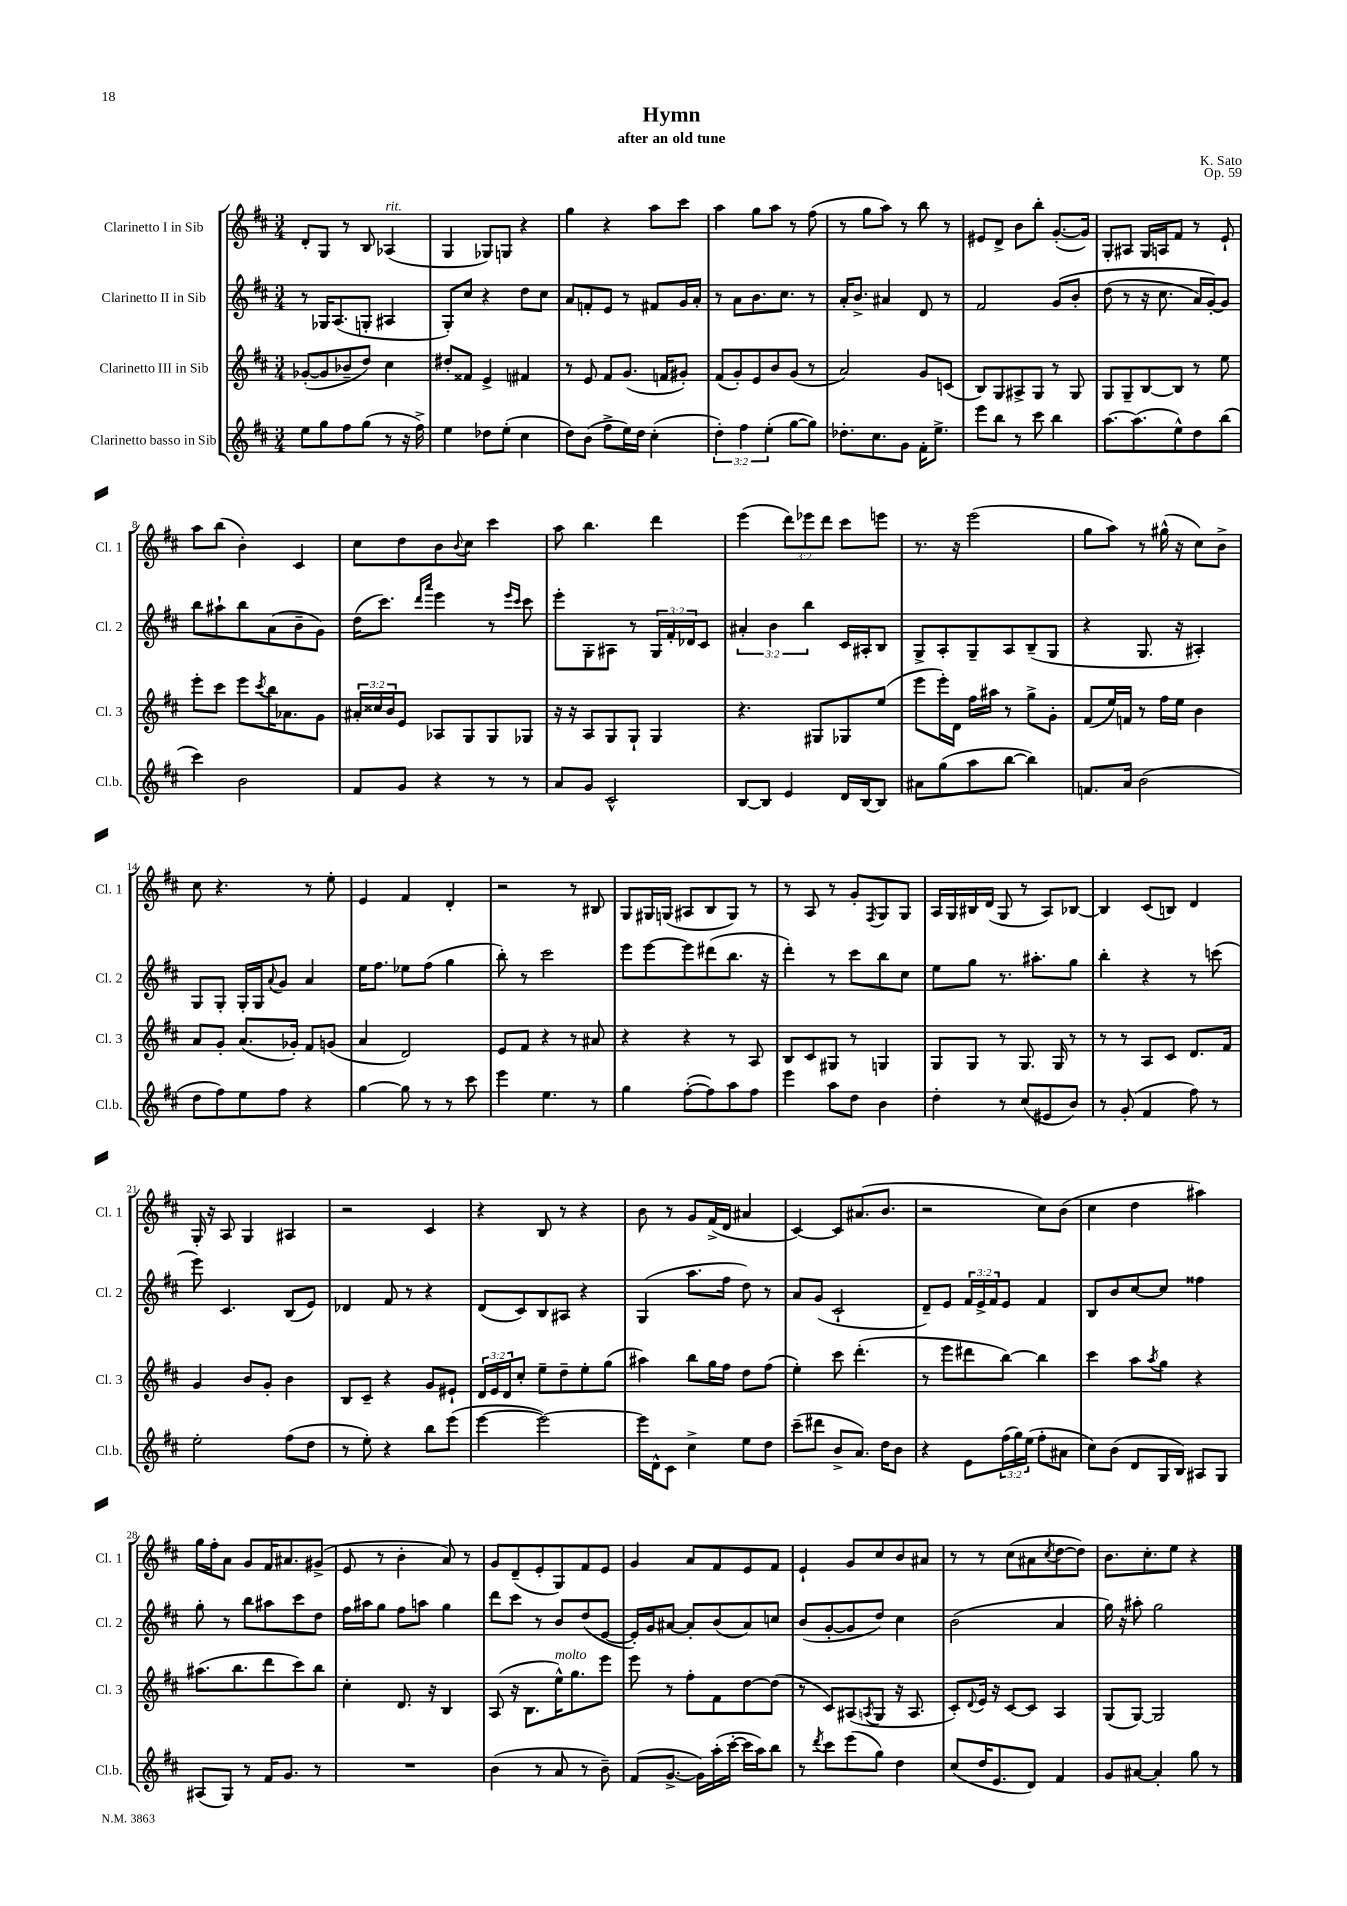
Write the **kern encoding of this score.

**kern	**kern	**kern	**kern
*staff4	*staff3	*staff2	*staff1
*clefG2	*clefG2	*clefG2	*clefG2
*k[f#c#]	*k[f#c#]	*k[f#c#]	*k[f#c#]
*M3/4	*M3/4	*M3/4	*M3/4
8ee	([8g-'	8r	8d'
8gg	8g-]	16G-	8G
.	.	(8.A	.
8ff#	8b-~	.	8r
(8gg	8dd)	8G'	8B
8r	4cc#	4A#	(4A-
16r	.	.	.
16ff#^)	.	.	.
=	=	=	=
4ee	8dd#'	8G')	4G
.	8f##	8cc#	.
8dd-	4e^	4r	8G-)
(8ee'	.	.	8G
4cc#	4f#	8dd	4r
.	.	8cc#	.
=	=	=	=
8dd)	8r	8a	4gg
(8b	8e	8f'	.
8ff#^	8f#	8e	4r
16ee)	(8.g	8r	.
16dd	.	.	.
(4cc#'	.	8f#	8aa
.	16f	.	.
.	8g#')	16g	8ccc#
.	.	16a'	.
=	=	=	=
6dd')	(8f#	8r	4aa
.	8g')	8a	.
6ff#	.	.	.
.	8e	8.b	8gg
(6ee'	.	.	.
.	8b	.	8aa
.	.	8.cc#	.
[8gg	(8g	.	8r
8gg])	8r	8r	(8ff#
=	=	=	=
8.dd-'	2a)	16a'	8r
.	.	8.b^	.
.	.	.	8gg
8.cc#	.	.	.
.	.	4a#	8aa)
8g	.	.	8r
16f#'	8g	8d	8bb
8.ee^	.	.	.
.	(8c	8r	8r
=	=	=	=
8eee	8B)	2f#	8e#
8bb	8G	.	8d^
8r	8A#^	.	8b
8ccc#	8G	.	8bb'
4bb	8r	&(8g	([8.g'
.	8G	8b'	.
.	.	.	16g])
=	=	=	=
[8.aa	8G	(8dd	8G'
.	8G~	8r	8A#
(8.aa]	.	.	.
.	[8B	16r	16G
.	.	8.cc#	16A
8ee^^)	8B]	.	8f#
8dd	8r	16a)	8r
.	.	[16g'&)	.
(8bb	8ee	8g]	8e`
=	=	=	=
4ccc#)	8eee'	8bb	8aa
.	8ccc#	8aa#`	(8bb
2b	8eee	8bb	4b')
.	8qccc#	.	.
.	16bb	(8a	.
.	8.a-	.	.
.	.	8b~	4c#
.	8g	8g)	.
=	=	=	=
8f#	24a#'	(16dd	8cc#
.	24cc##	.	.
.	.	8.ccc#)	.
.	24b	.	.
8g	8e	.	8dd
.	.	16qqddd	.
.	.	16qqaaa	.
4r	8A-	4eee	8b
.	.	.	8qqb
.	8G	.	8cc#
8r	8G	8r	4ccc#
.	.	16qqeee	.
.	.	16qqccc#	.
8r	8G-	8ccc#	.
=	=	=	=
8a	16r	8eee'	8aa
.	16r	.	.
8g	8A	8G'	4.bb
2c#^^	8G	8A#	.
.	8G`	8r	.
.	4G	24G	4ddd
.	.	24f#'	.
.	.	24d-	.
.	.	8c#	.
=	=	=	=
[8B	4.r	6a#'	(4eee
8B]	.	.	.
.	.	6b	.
4e	.	.	12ddd)
.	.	6bb	12eee-
.	8G#	.	.
.	.	.	12ddd
16d	8G-	16c#	8ccc#
[16B	.	16A#'	.
8B]	(8ee	8B	8eee
=	=	=	=
8a#	8eee	8G^	8.r
(8gg	16eee')	8A'	.
.	16d	.	16r
8aa	16ff#	8G~	(2eee
.	16aa#	.	.
[8bb	8r	8A	.
4bb])	8gg^	(8B~	.
.	8g'	8G	.
=	=	=	=
8.f	(8f#	4r	8gg
.	16ee)	.	8aa)
16a	16f	.	.
(2b	8r	8.G	8r
.	16ff#	.	(16gg#^^
.	16ee	16r	16r
.	4b	4A#')	8cc#)
.	.	.	8b^
=	=	=	=
8dd	8a	8G	8cc#
8ff#)	8g'	8G'	4.r
8ee	(8.a	16G'	.
.	.	16G	.
.	.	8qqa	.
8ff#	.	8g	.
.	16g-')	.	.
4r	8f#	4a	8r
.	(8g	.	8ee'
=	=	=	=
[4gg	4a	16ee	4e
.	.	8.ff#	.
8gg]	2d)	8ee-	4f#
8r	.	(8ff#	.
8r	.	4gg	4d'
8ccc#	.	.	.
=	=	=	=
4eee	8e	8bb')	2r
.	8f#	8r	.
4.ee	4r	2ccc#	.
.	8r	.	8r
8r	8a#	.	8B#
=	=	=	=
4gg	4r	8eee	8G
.	.	[8eee	16G#
.	.	.	(16G
([8ff#'	4r	8eee]	8A#
8ff#])	.	(8ddd#	8B
8aa	8r	8.bb	8G)
8ff#	8A	.	8r
.	.	16r	.
=	=	=	=
4eee	8B	4ddd')	8r
.	8c#	.	8A
8aa	8G#	8r	8r
8dd	8r	8ccc#	8g'
.	.	.	8qF#
4b	4G	8bb	8G
.	.	8cc#	8G
=	=	=	=
4dd'	8G	8ee	16A
.	.	.	16G
.	8G	8gg	16B#
.	.	.	(16d
8r	8r	8.r	8G
(8cc#	8.G	.	8r
.	.	8.aa#'	.
8e#	.	.	8A)
.	16G	.	.
8b)	8r	8gg	[8B-
=	=	=	=
8r	8r	4bb'	4B-]
(8g'	8r	.	.
4f#	8A	4r	(8c#
.	8c#	.	8B)
8ff#)	8.d	8r	4d
8r	.	(8ccc	.
.	16f#	.	.
=	=	=	=
2ee'	4g	8eee)	16G'
.	.	.	16r
.	.	4.c#	8A
.	8b	.	4G
.	8g'	.	.
(8ff#	4b	(8B	4A#
8dd	.	8e)	.
=	=	=	=
8r	8B	4d-	2r
8ee')	8c#~	.	.
4r	4r	8f#	.
.	.	8r	.
8bb	8g	4r	4c#
(8eee	8e#`	.	.
=	=	=	=
[4eee	24d	(8d	4r
.	24e	.	.
.	24d	.	.
.	8cc#'	8c#)	.
2eee_)	8ee~	8B	8B
.	8dd~	8A#	8r
.	8ee'	4r	4r
.	(8gg	.	.
=	=	=	=
16eee]	4aa#)	(4G	8b
16d^^	.	.	.
8c#	.	.	8r
4cc#^	8bb	8.aa	8g
.	16gg	.	(16f#^
.	16ff#	16ff#	16d
8ee	8dd	8dd)	4a#
8dd	(8ff#	8r	.
=	=	=	=
(8ccc#~	4ee')	8a	[4c#)
8ddd#	.	(8g	.
8b^	8ccc#	2c#`	8c#]
8.a)	(4.ddd'	.	(8.a#
16dd	.	.	8.b
8b	.	.	.
=	=	=	=
4r	8r	8d~)	2r
.	8eee	8e	.
8e	8ddd#	24f#	.
.	.	24e^	.
.	.	24f#	.
(24ff#	[8bb)	8e	.
24gg)	.	.	.
(24ee	.	.	.
8ff#'	4bb]	4f#	8cc#)
8a#	.	.	(8b
=	=	=	=
8cc#)	4ccc#	8B	4cc#
(8b	.	8b	.
8d	8aa	[8cc#	4dd
.	8qaa	.	.
16G	8gg	8cc#]	.
16B)	.	.	.
8A#	4r	4ff##	4aa#)
8G	.	.	.
=	=	=	=
(8A#	(8.aa#	8gg'	16gg
.	.	.	16ff#'
8G)	.	8r	8a
.	8.bb	.	.
8r	.	8bb	8g
16f#	8ddd	8aa#	16f#
8.g	.	.	8.a#
.	8ccc#)	8ccc#	.
8r	8bb	8dd	(8g#^
=	=	=	=
2.r	4cc#'	16ff#	8e
.	.	16aa#	.
.	.	8gg	8r
.	8.d	8ff#	4b'
.	.	8aa	.
.	16r	.	.
.	4B	4gg	8a)
.	.	.	8r
=	=	=	=
(4b	(8A	8ddd	8g
.	16r	8ccc#	(8d~
.	8.B	.	.
8r	.	8r	8e'
8a	16ee^^)	8b	8G)
.	8.gg	.	.
8r	.	(8dd	8f#
8b~)	8eee	[8e	8e
=	=	=	=
(8f#	8eee	16e'])	4g
.	.	16g	.
[8.g^	8r	[8a#	.
.	8ff#'	8a#']	8a
16g])	.	.	.
(16aa'	8f#	(8b	8f#
[16ccc#'	.	.	.
16ccc#]	[8dd	8a#)	8e
16aa)	.	.	.
8bb	(8dd]	8cc	8f#
=	=	=	=
8r	8r	(8b	4e`
8qddd	.	.	.
8ccc#	8c#)	[8g'	.
(8eee	(8A#	8g]	8g
.	8qA	.	.
8gg)	8G	8dd)	8cc#
4dd	16r	4cc#	8b
.	8.A	.	.
.	.	.	8a#
=	=	=	=
(8cc#	8c#')	(2b	8r
.	8qqd	.	.
16dd	16e	.	8r
8.e	16r	.	.
.	[8c#	.	(8cc#
8d)	8c#]	.	8a#
.	.	.	8qcc#
4f#	4A	4a	[8dd
.	.	.	8dd])
=	=	=	=
8g	(8G	16gg)	8.b
.	.	16r	.
[8a#	[8G)	8aa#'	.
.	.	.	8.cc#'
4a#']	2G]	2gg	.
.	.	.	8ee
8gg	.	.	4r
8r	.	.	.
==	==	==	==
*-	*-	*-	*-
